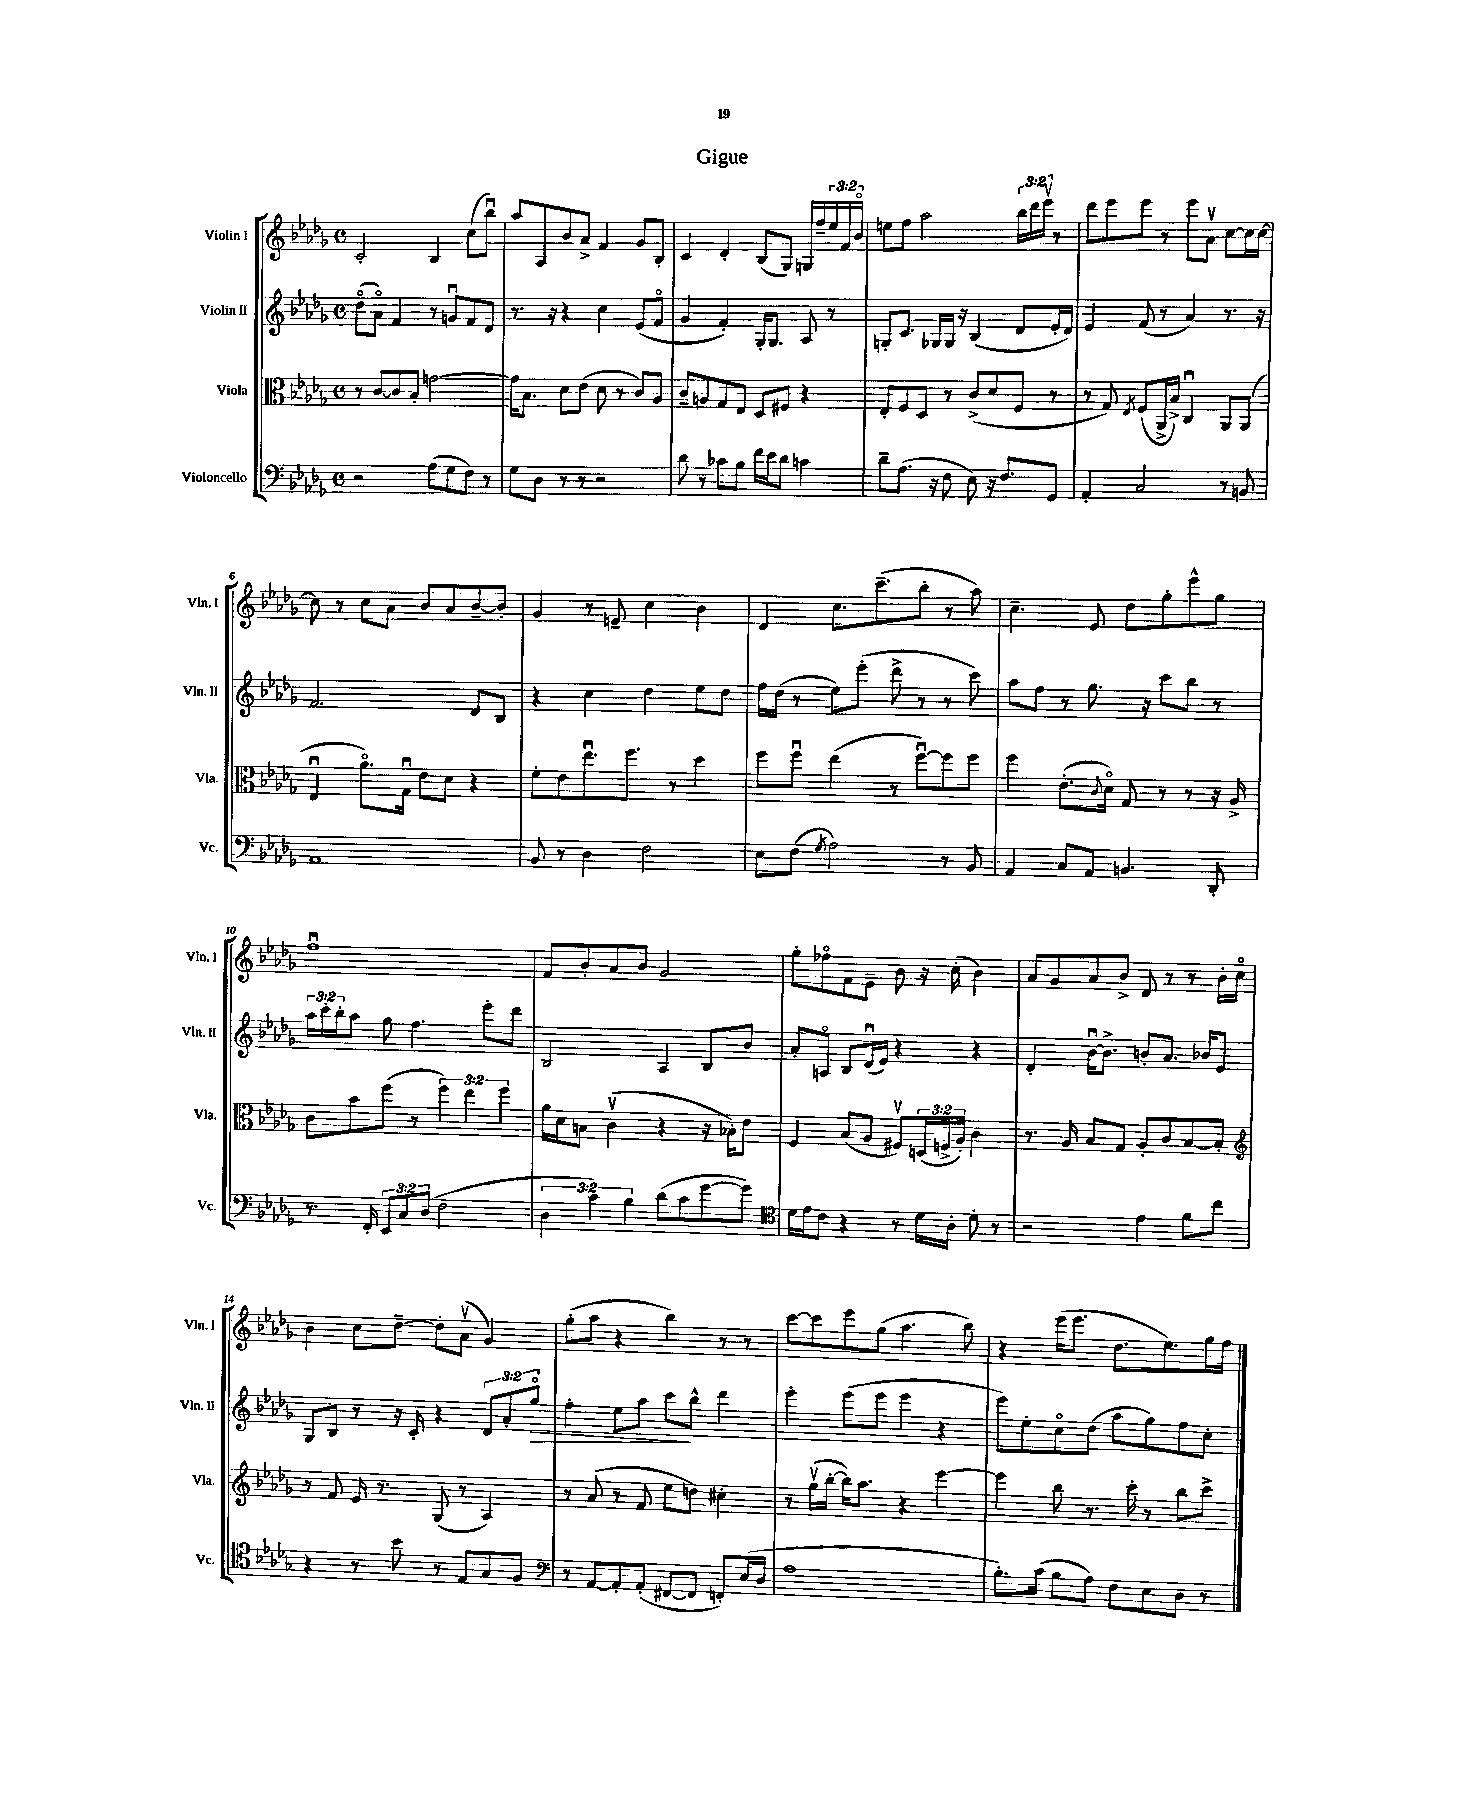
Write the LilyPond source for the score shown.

\header { title = "Gigue" }
<<
\new StaffGroup <<
\new Staff = "s0" \with { instrumentName = "Violin I" shortInstrumentName = "Vln. I" } {
    \clef treble \key des \major \defaultTimeSignature \time 4/4 \override Staff.TupletNumber.text = #tuplet-number::calc-fraction-text
    c'2-. bes4 c''8( bes''8\downbow) |
    aes''8 aes8 bes'8 aes'8-> f'4 ges'8 bes8-. |
    c'4 des'4-. bes8( ges8) g16 f''16-- \tuplet 3/2 { ees''16 f'16 bes'16\flageolet } |
    e''8 f''8 aes''2 \tuplet 3/2 { bes''16 des'''16 ees'''16\upbow } r8 |
    des'''8 ees'''8 ees'''8 r8 ees'''8 aes'8\upbow c''8~ c''16 c''16~ |
    c''8 r8 c''8 aes'8 bes'8 aes'8 bes'8~-- bes'8-. |
    ges'4 r8 e'8-- c''4 bes'4 |
    des'4 c''8. c'''8.--( bes''8-. r8 aes''8) |
    c''4.-- ees'8 des''8 ges''8-. ees'''8-^ ges''8 |
    f''1\downbow |
    f'8 bes'8-. aes'8 bes'8 ges'2 |
    ges''8-. fes''8\flageolet f'8 ees'8-- bes'8 r16 c''16-.( bes'4) |
    aes'8 ges'8 aes'8 bes'8-> des'8 r8 r8 bes'16-. c''16\flageolet |
    bes'4 c''8 des''8~-- des''8-. aes'8\upbow( ges'4) |
    ges''8-.( aes''8 r4 bes''4) r8 r8 |
    c'''8~ c'''8 ees'''8 ges''8( aes''4. bes''8) |
    r4 ees'''16( ees'''8. des''8. ees''8.) ges''16 f''16 \bar "|." |
}
\new Staff = "s1" \with { instrumentName = "Violin II" shortInstrumentName = "Vln. II" } {
    \clef treble \key des \major \defaultTimeSignature \time 4/4 \override Staff.TupletNumber.text = #tuplet-number::calc-fraction-text
    des''8\flageolet( aes'8\flageolet) f'4 r8 g'8\downbow f'8 des'8 |
    r8. r16 r4 c''4 ees'8( f'8\flageolet |
    ges'4 f'4-.) ges16-. ges8. aes8 r8 |
    g8-. c'8. ges16 ges16 r16 bes4( des'8 ees'16-. des'16) |
    ees'4 f'8( r8 aes'4) r8. r16 |
    f'2. des'8 bes8 |
    r4 c''4 des''4 ees''8 des''8 |
    f''16 des''16( r8 ees''8) ees'''8-.( des'''8-> r8 r8 c'''8) |
    aes''8 f''8 r8 ges''8. r16 c'''8 bes''8 r8 |
    \tuplet 3/2 { aes''16 c'''16-. bes''16-. } aes''8 ges''8 f''4. ees'''8-. des'''8 |
    bes2 aes4 bes8 bes'8 |
    aes'8-. a8\flageolet bes8 des'16\downbow( ees'16) r4 r4 |
    des'4-. bes'16~\downbow bes'8.-> b'8-. aes'8. bes'16 ees'8 |
    ges8 bes8 r8 r16 c'16-. r4 \tuplet 3/2 { des'8 aes'8-. ges''8\flageolet\> } |
    f''4-. ees''8 aes''8 c'''8\! bes''8-^ des'''4 |
    ees'''4-. ees'''8( ees'''8 ees'''4 r4 |
    ees'''8) ees''8-. c''8\flageolet des''8( aes''8 ges''8) f''8 c''8-. \bar "|." |
}
\new Staff = "s2" \with { instrumentName = "Viola" shortInstrumentName = "Vla." } {
    \clef alto \key des \major \defaultTimeSignature \time 4/4 \override Staff.TupletNumber.text = #tuplet-number::calc-fraction-text
    r8 c'8~ c'8 bes8-. g'2~ |
    g'16 bes8. des'8 ees'8( des'8 r8 c'8) aes8 |
    c'8-- a8 ges8 ees8 des8 fis8 r4 |
    ees8-. f8 des8 r8 c'8->( des'8 f8 r8 |
    r8 ges8) \acciaccatura { ees8 } f8( aes,16-> bes16->) c4\downbow aes,8 aes,8( |
    ees4\downbow aes'8.\flageolet) ges16\downbow ees'8 des'8 r4 |
    f'8-. ees'8 ees''8.\downbow f''8. r8 des''4 |
    f''8 f''8\downbow ees''4( r8 f''8~\downbow) f''8 f''8 |
    f''4 ees'8.-.( \appoggiatura { c'8 } des'16\flageolet) ges8 r8 r8 r16 aes16-> |
    c'8 bes'8 f''8( r8 \tuplet 3/2 { f''4) ees''4 f''4 } |
    aes'16 des'16 b8 c'4\upbow( r4 r16 bes16-.) ees'8 |
    f4 bes8( aes8 fis8\upbow) \tuplet 3/2 { d16( f16-> aes16-.) } c'4 |
    r8. aes16 bes8 ges8 aes8-. c'8 bes8~ bes8-. |
    \clef treble r8 f'8 ees'16 r8. ges8( r8 aes4) |
    r8 aes'8( r8 f'8 ees''8 d''8) cis''4-. |
    r8 ges''16\upbow( bes''16~-. bes''16) aes''8. r4 ees'''4~ |
    ees'''4 bes''8 r8. c'''16-. r8 bes''8 c'''8-> \bar "|." |
}
\new Staff = "s3" \with { instrumentName = "Violoncello" shortInstrumentName = "Vc." } {
    \clef bass \key des \major \defaultTimeSignature \time 4/4 \override Staff.TupletNumber.text = #tuplet-number::calc-fraction-text
    r2 aes8( ges8 f8) r8 |
    ges8 des8 r8 r8 r2 |
    des'8 r8 ces'8 bes8 f'16 ees'16 des'8 c'4 |
    des'8-- aes8.( r16 f8 ees8) r16 f8. ges,8 |
    aes,4-. c2 r8 b,8 |
    aes,1 |
    bes,8 r8 des4 f2 |
    ees8 f8( \acciaccatura { ges8 } aes2) r8 bes,8 |
    aes,4 c8 aes,8 b,4. des,8-. |
    r8. f,16-. \tuplet 3/2 { ees,8 c8 des8( } f2 |
    \tuplet 3/2 { des4 c'4) bes4 } des'8( c'8 ges'8~ ges'8) |
    \clef tenor des'16 ees'16 c'8 r4 r8 des'16 aes16-. des'8-. r8 |
    r2 ees'4 f'8 c''8 |
    r4 r8 bes'8 r8 ees8 ges8 f8 |
    \clef bass r8 aes,8~ aes,8-. aes,8-.( fis,8~ fis,8 f,8-.) ees16( des16 |
    aes1 |
    bes8.-.) c'16( bes8 aes8) f8 ees8 des8 r8 \bar "|." |
}
>>
>>
